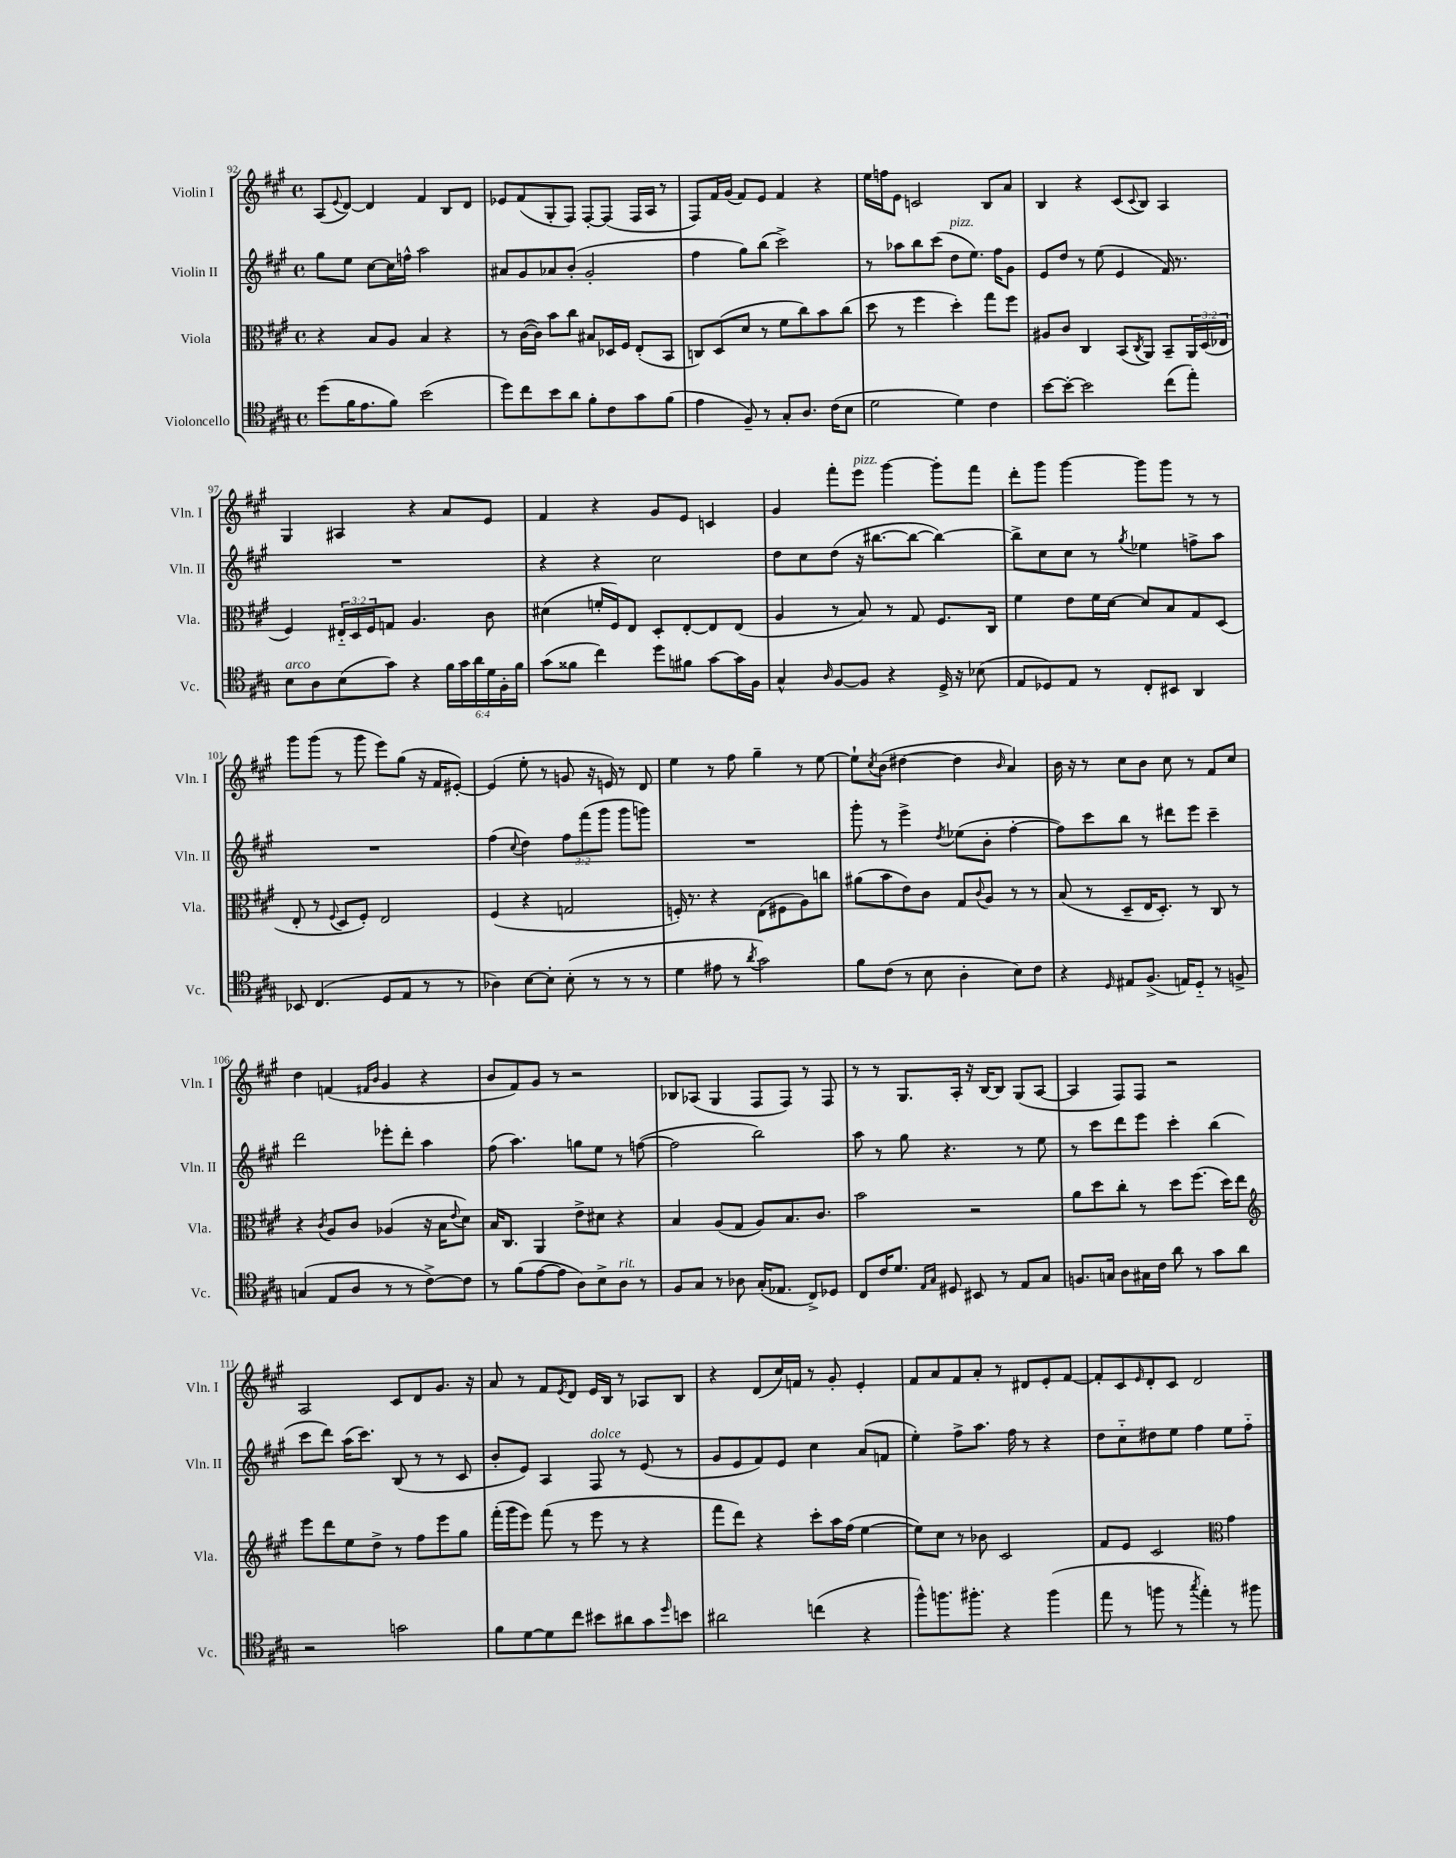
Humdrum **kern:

**kern	**kern	**kern	**kern
*part4	*part3	*part2	*part1
*staff4	*staff3	*staff2	*staff1
*I"Violoncello	*I"Viola	*I"Violin II	*I"Violin I
*I'Vc.	*I'Vla.	*I'Vln. II	*I'Vln. I
*clefC4	*clefC3	*clefG2	*clefG2
*k[f#c#g#]	*k[f#c#g#]	*k[f#c#g#]	*k[f#c#g#]
*M4/4	*M4/4	*M4/4	*M4/4
*met(c)	*met(c)	*met(c)	*met(c)
=92	=92	=92	=92
(8dd\L	4r	8gg#\L	(8A/L
.	.	.	8qqe/
16f#\K	.	8ee\J	[8d/J)
8.e\	.	.	.
.	8B/L	[8cc#\L	4d/]
8f#\J)	8A/J	16cc#\L]	.
.	.	16ffn^^\JJ	.
(2b\	4B/	2aa\	4f#/
.	4r	.	8B/L
.	.	.	8d/J
=93	=93	=93	=93
8dd\L)	8r	8a#X/L	8e-X/L
8cc#\	([16c#\LL	8g#/	(8f#/
.	16c#\JJ])	.	.
8b\	8b\L	8a-X/	8G#'/
8a\J	8cc#\J	(8b'/J	8F#/J)
8f#'\L	8B#X/L	2g#'/	[8F#'/L
8c#\	16D-X/L	.	(8F#/J]
.	16F#/JJ	.	.
8g#\	(8E'/L	.	16F#/LL
.	.	.	16A/JJ
(8f#\J	8BB/J	.	8r
=94	=94	=94	=94
4e\	8Cn/L)	4ff#\	8F#/L)
.	(8D/	.	16f#/L
.	.	.	(16g#/JJ
8F#~/)	8d/J	8gg#\L)	8f#/L)
8r	8r	(8bb\J	8e/J
8G#'/L	8f#\L	2ccc#^\)	4f#/
8.A/J	8cc#\)	.	.
.	8b\	.	4r
(16c#\KL	.	.	.
8B\J	(8cc#\J	.	.
=95	=95	=95	=95
2d\	8dd\	8r	16ee\LL
.	.	.	16ffn\J
.	8r	8aa-X\L	8e\J
.	4ff#\	8bb\	2cn/
.	.	(8ccc#\J	.
!	!	!LO:TX:a:i:t=pizz.	!
4d\)	4dd'\)	8dd\L	.
.	.	8.ee\J)	.
4c#\	8gg#\L	.	8B/L
.	.	16ff#\KL	.
.	8ff#\J	8g#\J	8a/J
=96	=96	=96	=96
[8b\L	8A#X/L	8e/L	4B/
8b'\J_	8c#/J	8dd/J	.
2b\]	4C#/	8r	4r
.	.	(8ee\	.
.	(8BB/L	4e/	(8c#/L
.	8qC#/	.	8qqc#/
.	8AA/J)	.	8B/J)
(8cc#\L	8BB~/L	16f#/)	4A/
.	.	8.r	.
8ee'\J)	24AA/L	.	.
.	(24D/	.	.
.	24E-X/JJ	.	.
!!LO:LB:g=z
=97	=97	=97	=97
!LO:TX:a:i:t=arco	!	!	!
8B\L	4F#/)	1r	4G#/
8A\	.	.	.
(8B\	24E#X/LL	.	4A#X/
.	24D/	.	.
.	24F#/J	.	.
8g#\J)	8Gn/J	.	.
4r	4.A/	.	4r
24f#\LL	.	.	8a/L
24g#\	.	.	.
24a\	.	.	.
24d\	8c#\	.	8e/J
24F#'\	.	.	.
24f#\JJ	.	.	.
=98	=98	=98	=98
(8g#\L	(4d#X\	4r	4f#/
8f##X\J	.	.	.
4cc#\)	16fn'/LL	4r	4r
.	16F#/J)	.	.
.	8E/J	.	.
8dd\L	8D'/L	2cc#\	8g#/L
8f#X\J	[8E'/	.	8e/J
[8g#\L	8E/]	.	4cn/
16g#\L]	(8E/J	.	.
16F#\JJ	.	.	.
=99	=99	=99	=99
4G#^^/	4A/	8dd\L	4g#/
.	.	8cc#\	.
16qqA/	.	.	.
[8F#/L	8r	(8dd\J	8fff#'\L
!	!	!	!LO:TX:a:i:t=pizz.
8F#/J]	8B/)	16r	8eee\J
.	.	[8.bb#X\L	.
4r	8r	.	[4ggg#\
.	8G#/	8bb#\J_	.
16D^/	8.F#/L	4bb#\_)	8ggg#'\L]
16r	.	.	.
(8B-X\	.	.	8fff#\J
.	16C#/Jk	.	.
=100	=100	=100	=100
8E/L	4f#\	8bb#^\L]	8ddd'\L
8D-X/)	.	8cc#\	8ggg#\J
8E/J	8e\L	8cc#\J	[4ggg#\
8r	16f#\L	8r	.
.	[16d\JJ	.	.
.	.	8qgg#/	.
8C#'/L	8d/L]	4ee-X\	8ggg#\L]
8BB#X/J	8B/	.	8ggg#\J
4AA/	8G#/	8ffn^\L	8r
.	(8D/J	8aa\J	8r
!!LO:LB:g=z
=101	=101	=101	=101
8BB-X/	8E'/	1r	8ggg#\L
(4.C#/	8r	.	(8ggg#\J
.	8qqF#/	.	.
.	8D/L	.	8r
.	8F#'/J)	.	8ggg#\
8D/L	2E/	.	8eee\L)
8E/J	.	.	(8gg#\J
8r	.	.	16r
.	.	.	16f#/KL
8r	.	.	[8e#X'/J)
=102	=102	=102	=102
4A-X\)	(4F#/	(4ff#\	(4e#/]
.	.	8qqcc#/	.
[8B\L	4r	4dd\)	8ee'\
8B'\J]	.	.	8r
(8B'\	2Gn/	12ff#\L	8gn/
.	.	(12fff#\	.
8r	.	.	16r
.	.	12ggg#\J	.
.	.	.	16en/)
8r	.	8ggg#\L	8r
8r	.	8gggn\J)	8d/
=103	=103	=103	=103
4d\	16Fn'/)	1r	4ee\
.	8.r	.	.
8e#X\	4r	.	8r
8r	.	.	8ff#\
8qa/	.	.	.
2g#\)	(8E\L	.	4gg#~\
.	8F#X\	.	.
.	8A\)	.	8r
.	8ccn\J	.	[8ee\
=104	=104	=104	=104
8f#\L	(8a#X\L	8ggg#'\	8ee`\L]
.	.	.	8qcc#/
(8c#\J	8b\	8r	(8b\J
8r	8e\)	4eee^\	[4dd#X\
8B\	8c#\J	.	.
.	.	8qdd/	.
4A'\	8G#/L	(8ee-X\L	4dd#\]
.	8qqc#/	.	.
.	8A/J	8b'\J	.
.	.	.	16qqb/
8B\L)	8r	[4ff#'\	4a/)
8c#\J	8r	.	.
=105	=105	=105	=105
4r	(8B/	8ff#\L])	16b\
.	.	.	16r
.	8r	8ccc#\	8r
16qqD/	.	.	.
8E#X/L	8D~/L	8bb\J	8cc#\L
(8.F#^/J	16E/K	8r	8b\J
.	8.D'/J)	.	.
.	.	8ddd#X\L	8cc#\
16En/KL)	.	.	.
8D/J	8r	8eee\J	8r
8r	8C#/	4ccc#~\	8f#/L
8Fn^/	8r	.	8cc#/J
!!LO:LB:g=z
=106	=106	=106	=106
(4Gn/	4r	2ddd\	4dd\
.	8qc#/	.	.
8E/L	8A/L	.	(4fn/
8A/J	8c#/J	.	.
.	.	.	16qqf#X/LL
.	.	.	16qqb/JJ
8r	(4A-X/	8eee-X'\L	4g#/
8r	.	8ddd'\J	.
[8c#^\L)	16r	4aa\	4r
.	16B\KL	.	.
.	8qqe/	.	.
8c#\J]	8d\J)	.	.
=107	=107	=107	=107
8r	16B/KL	(8ff#\	8b/L
.	8.C#/J	.	.
(8f#\L	.	4.aa\)	8f#/)
[8e\	4AA/	.	8g#/J
8e\J]	.	.	8r
8A\L)	8e^\L	8ggn\L	2r
8B^\	8d#X\J	8ee\J	.
!LO:TX:a:i:t=rit.	!	!	!
8A\J	4r	8r	.
8r	.	([8ffn\	.
=108	=108	=108	=108
8F#/L	4B/	2ff\]	8B-X/L
8G#/J	.	.	(8A-X/J
8r	(8A/L	.	4G#/
8A-X\	8G#/J	.	.
(16G#'/KL	8A/L)	2bb\)	8F#/L
8.E-X/J	.	.	.
.	8.B/	.	8F#/J)
8C#^/L)	.	.	8r
.	8.c#/J	.	.
8D-X/J	.	.	8F#/
=109	=109	=109	=109
8C#/L	2b\	8aa\	8r
16c#/K	.	8r	8r
8.d/J	.	.	.
.	.	8gg#\	8.G#/L
16qqE/LL	.	.	.
16qqG#/JJ	.	.	.
8D#X/	.	4.r	.
.	.	.	16A'/Jk
8BB#X/	2r	.	16r
.	.	.	[16B/KL
8r	.	.	8B/J]
8E/L	.	8r	(8G#/L
8G#/J	.	8ee\	[8A/J
=110	=110	=110	=110
8.Fn/L	8a\L	8r	4A/]
.	8dd\	8ccc#\L	.
16Gn/Jk	.	.	.
8A\L	8cc#'\J	8ddd\	8F#/L)
16G#X\L	8r	8eee\J	8F#/J
16c#\JJ	.	.	.
8a\	8dd\L	4ccc#'\	2r
8r	(8.ff#\J	.	.
8g#\L	.	(4bb\	.
.	16dd\KL)	.	.
8a\J	8ee\J	.	.
!!LO:LB:g=z
=111	=111	=111	=111
*	*clefG2	*	*
2r	8eee\L	8ccc#\L	2A/
.	8ddd\	8ddd\J)	.
.	8ee\	(16aa\KL	.
.	.	8.ccc#\J)	.
.	8dd^\J	.	.
2gn\	8r	(8B/	8c#/L
.	8ff#\L	8r	8d/
.	8eee\	8r	8.g#/J
.	8gg#\J	8c#/	.
.	.	.	16r
=112	=112	=112	=112
8f#\L	(16fff#'\LL	8b'/L	8a/
.	16ggg#\J	.	.
[8d\	8eee\J)	8e/J)	8r
8d\]	(8fff#\	4A/	8f#/L
.	.	.	8qe/
8cc#\J	8r	.	8d/J
!	!	!LO:TX:a:i:t=dolce	!
8b#X\L	8eee\	8F#/	16e/LL
.	.	.	16B/JJ
8a#X\	8r	8r	8r
8g#\	4r	(8e/	8A-X/L
16qqdd/	.	.	.
8bn\J	.	8r	8B/J
=113	=113	=113	=113
2a#X\	8fff#\L	8g#/L	4r
.	8ddd\J)	8e/	.
.	4r	8f#/)	(8d/L
.	.	8e/J	16cc#/L)
.	.	.	16fn/JJ
(4ccn\	8ccc#'\L	4cc#\	8r
.	16aa\L	.	8g#'/
.	(16ff#\JJ	.	.
4r	[4ee\	(8a/L	4e'/
.	.	8fn/J	.
=114	=114	=114	=114
8ff#^^\L)	8ee\L])	4ee'\)	8f#/L
8.ffn\	8cc#\J	.	8a/
.	8r	8ff#^\L	8f#/
8.ff#X'\J	.	.	.
.	8b-X\	8.aa\J	8a'/J
4r	2c#/	.	8r
.	.	16ff#\	.
.	.	8r	8d#X/L
(4ff#\	.	4r	8e'/
.	.	.	[8f#/J
=115	=115	=115	=115
8ee\	8f#/L	8dd\L	8f#'/L]
8r	8e/J	8cc#\	8c#/
.	.	.	16qqe/
8ffn\	2c#/	8dd#X\	8d'/
8r	.	8ee\J	8c#/J
8qgg#/	.	.	.
4ee'\)	.	4ff#\	2d/
*	*clefC3	*	*
8r	4g#\	8ee\L	.
8ff#X\	.	8ff#\J	.
==	==	==	==
*-	*-	*-	*-
